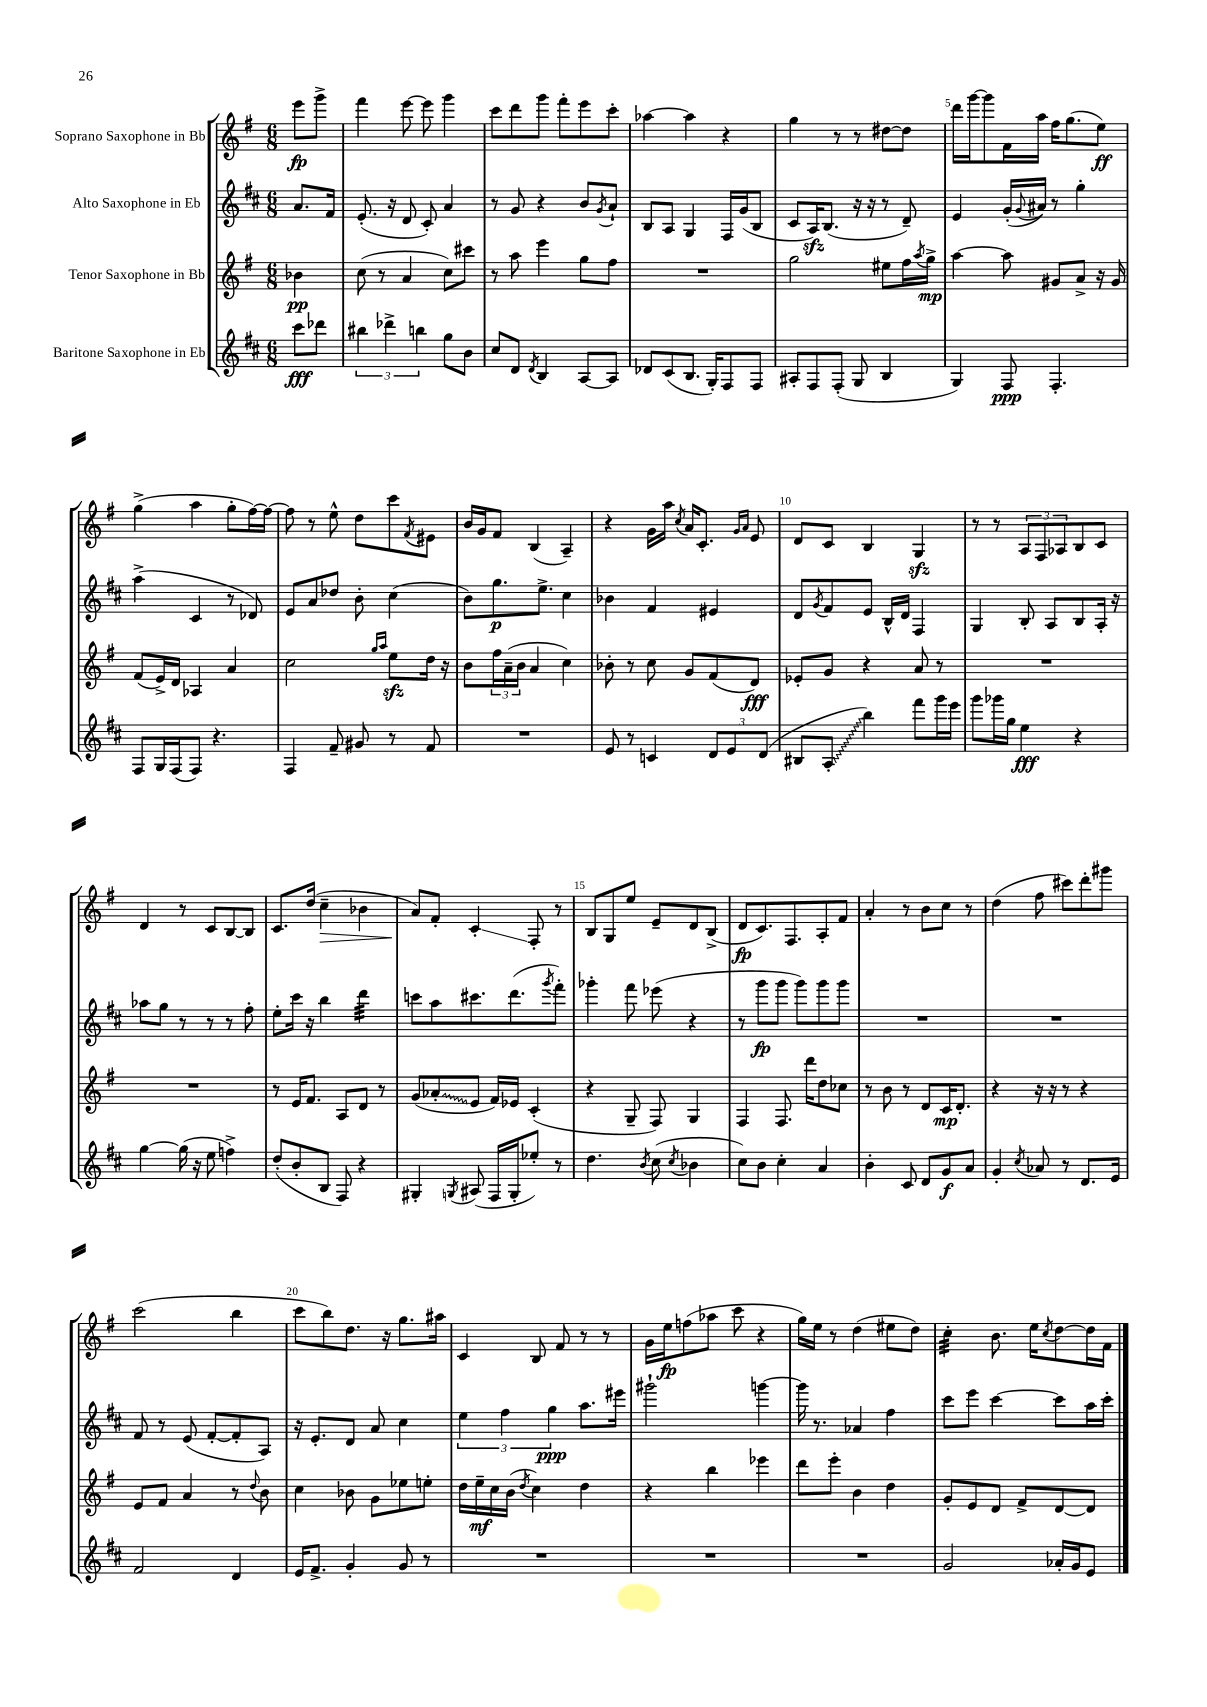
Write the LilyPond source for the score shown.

<<
\new StaffGroup <<
\new Staff = "s0" \with { instrumentName = "Soprano Saxophone in Bb" } {
    \clef treble \key g \major \numericTimeSignature \time 6/8 \partial 4
    e'''8\fp g'''8-> |
    fis'''4 e'''8~ e'''8 g'''4 |
    c'''8 d'''8 g'''8 fis'''8-. e'''8 c'''8-. |
    aes''4~ aes''4 r4 |
    g''4 r8 r8 dis''8~ dis''8 |
    d'''16 g'''16~ g'''8 fis'16 a''16 fis''16 g''8.( e''8\ff) |
    g''4->( a''4 g''8-. fis''16~) fis''16~ |
    fis''8 r8 e''8-^ d''8 c'''8 \acciaccatura { fis'8 } eis'8 |
    b'16 g'16 fis'8 b4( a4--) |
    r4 g'16 a''16 \acciaccatura { c''8 } a'16 c'8.-. \grace { g'16 a'16 } e'8 |
    d'8 c'8 b4 g4\sfz |
    r8 r8 \tuplet 3/2 { a8 fis8 aes8 } b8 c'8 |
    d'4 r8 c'8 b8~ b8 |
    c'8. d''16( c''4--\> bes'4 |
    a'8\!) fis'8-. c'4-.\glissando fis8-. r8 |
    b8 g8 e''8 e'8-- d'8 b8->( |
    d'8\fp c'8.) fis8. a8-. fis'8 |
    a'4-. r8 b'8 c''8 r8 |
    d''4( fis''8 cis'''8) d'''8-. gis'''8 |
    c'''2( b''4 |
    c'''8 b''8) d''8. r16 g''8. ais''16 |
    c'4 b8 fis'8 r8 r8 |
    g'16 e''16\fp f''8( aes''8 c'''8 r4 |
    g''16) e''16 r8 d''4( eis''8 d''8) |
    c''4:32-. b'8. e''16 \acciaccatura { c''8 } d''8~ d''16 fis'16 \bar "|." |
}
\new Staff = "s1" \with { instrumentName = "Alto Saxophone in Eb" } {
    \clef treble \key d \major \numericTimeSignature \time 6/8 \partial 4
    a'8. fis'16 |
    e'8.-.( r16 d'8 cis'8-.) a'4 |
    r8 g'8 r4 b'8 \acciaccatura { g'8 } a'8-! |
    b8 a8 g4 fis16 g'16( b8 |
    cis'8 a16\sfz) b8.( r16 r16 r8 d'8--) |
    e'4 g'16-.( \appoggiatura { g'8 } ais'16) r8 g''4-. |
    a''4->( cis'4 r8 des'8) |
    e'8 a'8 des''8 b'8-. cis''4( |
    b'8) g''8.\p e''8.-> cis''4 |
    bes'4 fis'4 eis'4 |
    d'8 \acciaccatura { g'8 } fis'8 e'8 b16-^ d'16 fis4 |
    g4 b8-. a8 b8 a16-. r16 |
    aes''8 g''8 r8 r8 r8 fis''8-. |
    e''8-. cis'''16 r16 b''4 d'''4:32 |
    c'''8 a''8 cis'''8. d'''8.( \acciaccatura { g'''8 } fis'''8-.) |
    ges'''4-. fis'''8 ees'''8( r4 |
    r8 g'''8\fp g'''8 g'''8) g'''8 g'''8 |
    R2. |
    R2. |
    fis'8 r8 e'8( fis'8~-. fis'8-. a8) |
    r16 e'8.-. d'8 a'8 cis''4 |
    \tuplet 3/2 { e''4 fis''4 g''4\ppp } a''8. eis'''16 |
    gis'''2-! g'''4~ |
    g'''16 r8. aes'4 fis''4 |
    cis'''8 e'''8 cis'''4~ cis'''8 a''16 cis'''16-. \bar "|." |
}
\new Staff = "s2" \with { instrumentName = "Tenor Saxophone in Bb" } {
    \clef treble \key g \major \numericTimeSignature \time 6/8 \partial 4
    bes'4\pp |
    c''8( r8 a'4 c''8) cis'''8 |
    r8 a''8 e'''4 g''8 fis''8 |
    R2. |
    g''2 eis''8 fis''16 \acciaccatura { a''8 } g''16->\mp |
    a''4~ a''8 gis'8 a'8-> r16 gis'16 |
    fis'8( e'16->) d'16 aes4 a'4 |
    c''2 \grace { g''16 a''16 } e''8\sfz d''16 r16 |
    b'8 \tuplet 3/2 { fis''16 a'16--( b'16 } a'4 c''4) |
    bes'8-. r8 c''8 g'8 fis'8( d'8\fff) |
    ees'8-. g'8 r4 a'8 r8 |
    R2. |
    R2. |
    r8 e'16 fis'8. a8 d'8 r8 |
    g'8( \once \override Glissando.style = #'zigzag aes'8-.\glissando e'8 fis'16) ees'16 c'4-.( |
    r4 g8-- fis8) g4 |
    fis4 fis8. d'''16 d''8 ces''8 |
    r8 b'8 r8 d'8 c'16\mp d'8.-. |
    r4 r16 r16 r8 r4 |
    e'8 fis'8 a'4 r8 \appoggiatura { d''8 } b'8 |
    c''4 bes'8 g'8 ees''8 e''8-. |
    d''16 e''16--\mf c''16 b'16( \acciaccatura { d''8 } c''4) d''4 |
    r4 b''4 ees'''4 |
    d'''8 e'''8-. b'4 d''4 |
    g'8-. e'8 d'8 fis'8-> d'8~ d'8 \bar "|." |
}
\new Staff = "s3" \with { instrumentName = "Baritone Saxophone in Eb" } {
    \clef treble \key d \major \numericTimeSignature \time 6/8 \partial 4
    cis'''8\fff des'''8 |
    \tuplet 3/2 { bis''4 des'''4-> b''4 } g''8 b'8 |
    cis''8 d'8 \acciaccatura { d'8 } b4 a8~ a8 |
    des'8 cis'8( b8. g16-.) fis8 fis8 |
    ais8-. fis8 fis8-.( g8 b4 |
    g4) fis8\ppp fis4.-. |
    fis8 g16 fis16( fis8) r4. |
    fis4 fis'8-- gis'8 r8 fis'8 |
    R2. |
    e'8 r8 c'4 \tuplet 3/2 { d'8 e'8 d'8( } |
    bis8 \once \override Glissando.style = #'zigzag a8-.\glissando b''4) fis'''8 g'''16 e'''16 |
    g'''8 ges'''16 g''16 e''4\fff r4 |
    g''4~ g''16( r16 e''8 f''4->) |
    d''8-.( b'8-. b8 fis8) r4 |
    gis4-. \acciaccatura { g8 } ais8( fis16 g16-. ees''8-.) r8 |
    d''4. \acciaccatura { b'8 } cis''8( \acciaccatura { cis''8 } bes'4 |
    cis''8) b'8 cis''4-. a'4 |
    b'4-. cis'8 d'8 g'8\f a'8 |
    g'4-. \acciaccatura { cis''8 } aes'8 r8 d'8. e'16 |
    fis'2 d'4 |
    e'16 fis'8.-> g'4-. g'8 r8 |
    R2. |
    R2. |
    R2. |
    g'2 aes'16-. g'16 e'8 \bar "|." |
}
>>
>>
\layout { \context { \Score \override BarNumber.break-visibility = ##(#f #t #t) barNumberVisibility = #(every-nth-bar-number-visible 5) } }
